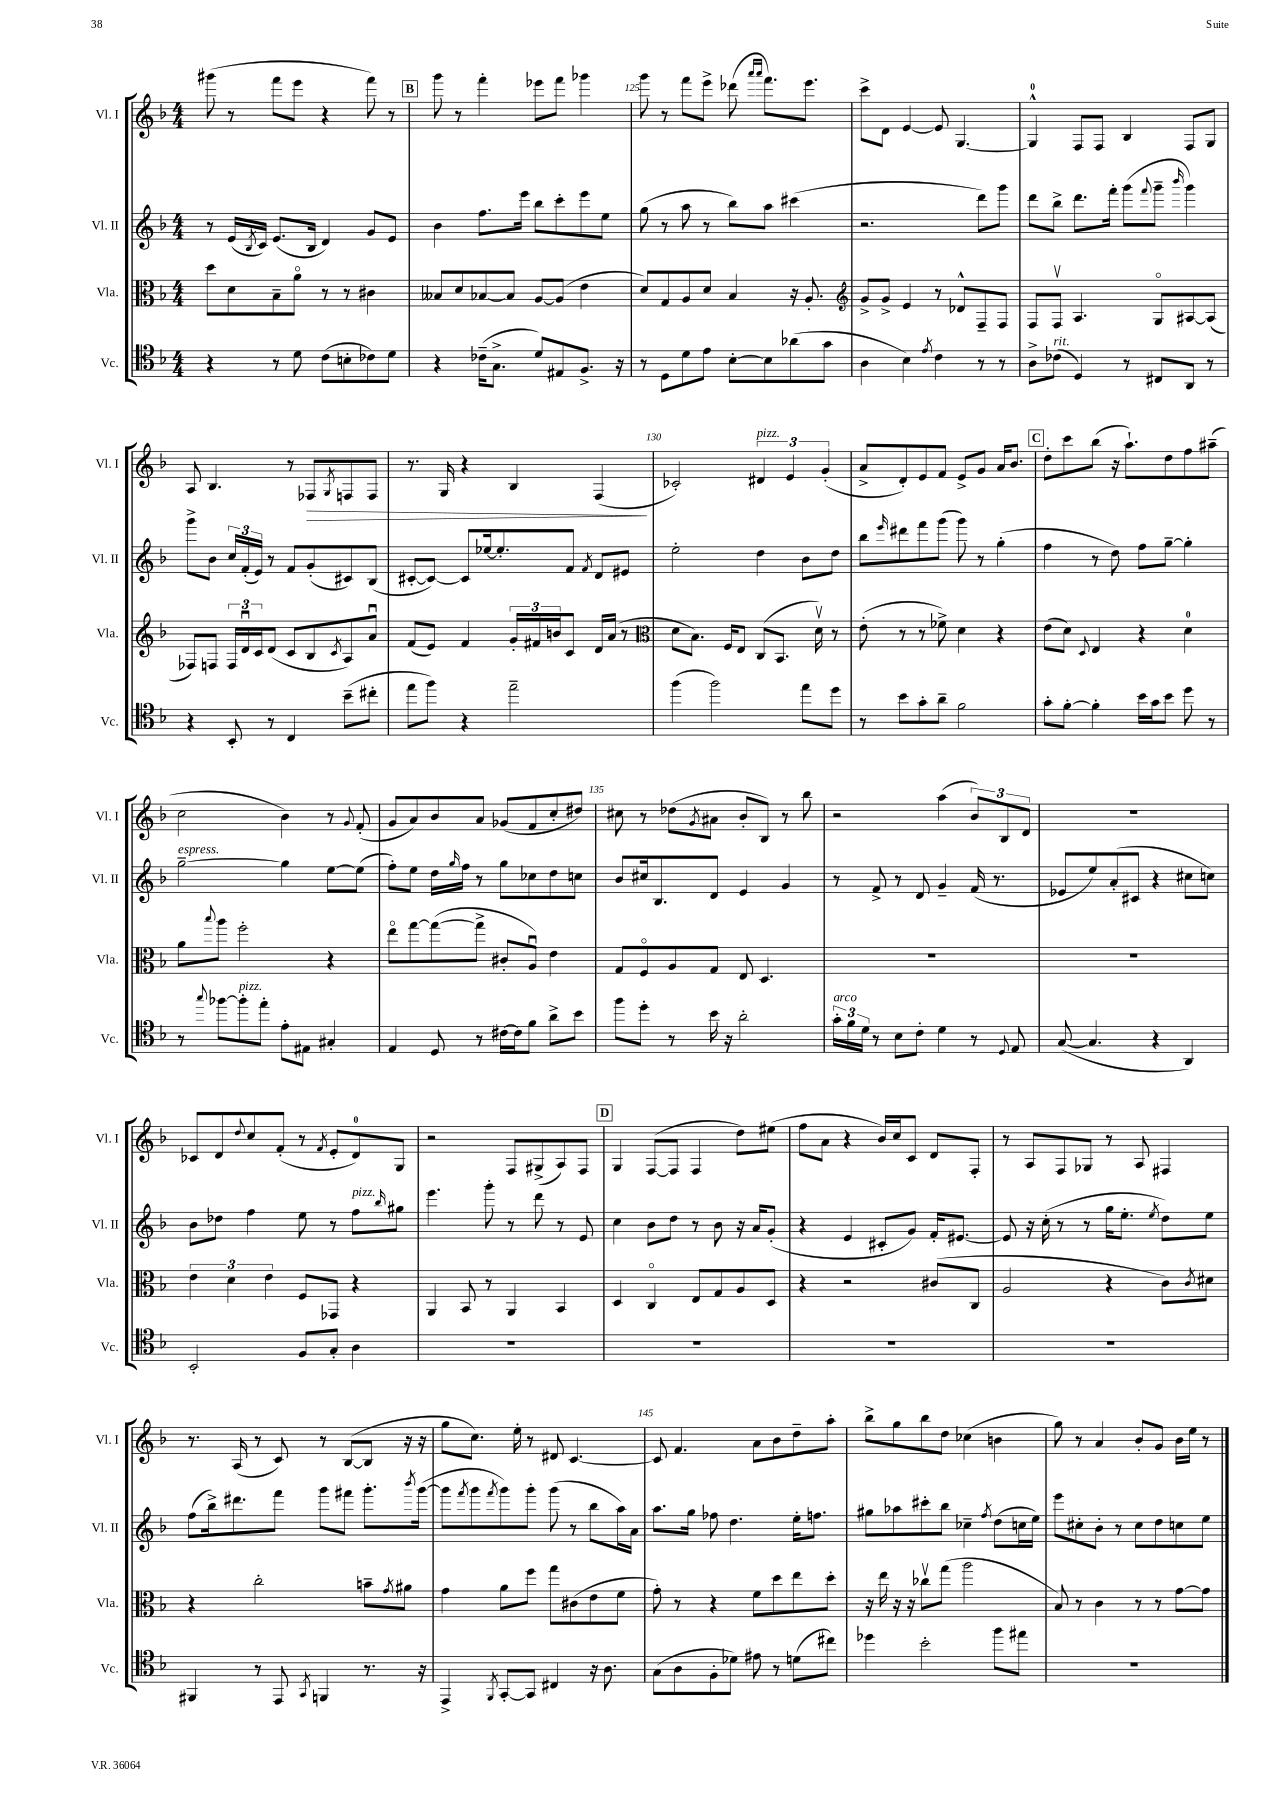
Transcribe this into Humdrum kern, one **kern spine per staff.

**kern	**kern	**kern	**kern
*staff4	*staff3	*staff2	*staff1
*clefC4	*clefC3	*clefG2	*clefG2
*k[b-]	*k[b-]	*k[b-]	*k[b-]
*M4/4	*M4/4	*M4/4	*M4/4
4r	8dd	8r	(8ggg#
.	8d	(16e	8r
.	.	8qB-	.
.	.	16c)	.
8r	8B-~	(8.e	8fff
8d	8ao	.	8eee
.	.	16B-	.
(8c	8r	4d)	4r
8B'	8r	.	.
8c-)	4c#	8g	8fff)
8d	.	8e	8r
=	=	=	=
4r	8B--	4b-	8ggg
.	8d	.	8r
(16c-~	[8B-	8.ff	4fff'
8.G^	.	.	.
.	8B-]	.	.
.	.	16eee	.
8d)	[8A	8bb-	8eee-
8E#	(8A]	8ccc'	8fff
8.F^	4e	8eee	4ggg-
.	.	8ee	.
16r	.	.	.
=	=	=	=
8r	8d)	(8gg	8ggg
8D	8G	8r	8r
8d	8A	8aa	8fff
8e	8d	8r	8eee^
[8B-'	4B-	8bb-)	(8ddd-
.	.	.	16qqaaa
.	.	.	16qqaaa
8B-]	.	8aa	8.fff)
(8a-	16r	(4ccc#	.
.	8.A'	.	8.eee
8g	.	.	.
=	=	=	=
*	*clefG2	*	*
4A	8g^	2.r	8ccc^
.	8g^	.	8d
4B-)	4e	.	[4e
8qe	.	.	.
4c	8r	.	8e]
.	8d-^^	.	[4.G
8r	8F~	8ddd)	.
8r	8F	8ggg	.
=	=	=	=
8A^	8F	8ddd	4G^^]
(8c-	8Fv	8bb-^	.
4D)	4.A	8.ddd	8F
.	.	.	8F
.	.	16fff'	.
8r	.	(8ggg	4B-
.	.	8qqfff	.
8C#	8Go	8ggg~	.
.	.	16qqbbb-	.
8AA	[8A#	4ggg)	8F
8r	(8A#]	.	8G
=	=	=	=
4r	8F-)	8ggg^	8A
.	8F	8b-	4.B-
8BB-'	24F	24cc	.
.	24du	(24f'	.
.	24c	24e)	.
8r	(8d	8r	.
4C	8c	8f	8r
.	8B-	(8g'	8F-
.	8qc	.	8qG
(8b-~	8A)	8c#)	8F
8cc#'	8au	(8B-	8F
=	=	=	=
8ee	(8f	[8c#'	8.r
8ff)	8e)	8c#_)	.
.	.	.	16G
4r	4f	8c#]	4r
.	.	[16ee-	.
.	.	8.ee-']	.
2ee~	24g'	.	4B-
.	24f#	.	.
.	24b	.	.
.	8c	8f	.
.	.	8qf	.
.	16d	8d	(4F
.	(16a	.	.
.	8r	8e#	.
=	=	=	=
*	*clefC3	*	*
(4ff	8d	2ee'	2c-')
.	8.B-)	.	.
2ff)	.	.	.
.	16F	.	.
.	8E	.	.
.	(8C	4dd	6d#
.	8.BB-	.	.
.	.	.	6e
8ee	.	8b-	.
.	16dv)	.	.
.	.	.	(6g'
8dd	8r	8dd	.
=	=	=	=
8r	(8e'	8bb-	8a^
.	.	16qqeee	.
8b-	8r	8ddd#	8d')
8g'	8r	8fff	8e
8a~	8f-^)	(8ggg	8f
2f	4d	8ggg)	8e^
.	.	8r	8g
.	4r	(4gg'	16a
.	.	.	8.b-
=	=	=	=
8g'	(8e	4ff	8dd'
[8f'	8d)	.	8ccc
.	8qqD	.	.
4f']	4E	8r	(8bb-
.	.	8dd)	16r
.	.	.	8.aa`)
16b-	4r	8ff	.
16g	.	.	.
8b-	.	[8gg~	8dd
8dd	4d	4gg']	8ff
8r	.	.	(8aa#~
=	=	=	=
8r	8a	[2gg~	2cc
8qqgg	8qqbb-	.	.
[8ff-	8aa	.	.
8ff-']	2ff'	.	.
8ee'	.	.	.
8e'	.	4gg]	4b-)
8E#	.	.	.
4G#'	4r	[8ee	8r
.	.	.	8qqg
.	.	(8ee]	(8f'
=	=	=	=
4E	8eeo	8ff')	8g
.	[8gg	8ee	8a)
8D	(8gg_	16dd	8b-
.	.	16qqgg	.
.	.	16ff	.
8r	8gg^]	8r	8a
[16c#	8c#'	8gg	(8g-
16c#]	.	.	.
8f	8Au)	8cc-	8f
8a^	4e	8dd	8cc'
8b-	.	8cc	8dd#)
=	=	=	=
8ff	8G	8b-	8cc#
8dd'	8Fo	16cc#	8r
.	.	8.B-	.
8r	8A	.	(8dd-
.	.	.	8qg
16b-	8G	8d	8a#
16r	.	.	.
2a'	8E	4e	8b-'
.	4.D	.	8B-)
.	.	4g	8r
.	.	.	8bb-
=	=	=	=
24g'	1r	8r	2r
24f	.	.	.
24d	.	.	.
8r	.	8f^	.
8B-	.	8r	.
8c'	.	8d	.
4d	.	4g~	(4aa
8r	.	(16f	12b-)
.	.	8.r	.
.	.	.	12B-
8qqD	.	.	.
8E	.	.	.
.	.	.	12d
=	=	=	=
([8G	1r	8e-	1r
4.G]	.	8ee)	.
.	.	(8a'	.
.	.	8c#	.
4r	.	4r	.
4AA)	.	8cc#	.
.	.	8cc)	.
=	=	=	=
2BB-'	6e	8b-	8c-
.	.	8dd-	8d
.	6d	.	.
.	.	.	8qqdd
.	.	4ff	8cc
.	6e	.	.
.	.	.	(8f'
8F	8F	8ee	8r
.	.	.	8qf
8G'	8GG-	8r	8e'
4A	4r	8ff	8d)
.	.	16qqbb-	.
.	.	8gg#	8G
=	=	=	=
1r	4AA	4.eee	2r
.	8BB-	.	.
.	8r	8ggg'	.
.	4AA	8r	8F
.	.	8ddd	(8G#^
.	4BB-	8r	8A)
.	.	8e	8F
=	=	=	=
1r	4D	4cc	4G
.	4Co	8b-	([8F
.	.	8dd	8F]
.	8E	8r	4F
.	8G	8b-	.
.	8A	16r	8dd)
.	.	16a	.
.	8D	(8g'	(8ee#
=	=	=	=
1r	4r	4r	8ff
.	.	.	8a
.	2r	4e	4r
.	.	8c#'	16b-)
.	.	.	16cc
.	.	8g)	8c
.	(8c#	16f'	8d
.	.	[8.e#	.
.	8C	.	8F'
=	=	=	=
1r	2A	8e#]	8r
.	.	16r	8A
.	.	(16cc'	.
.	.	8r	8F
.	.	8r	8G-
.	4r	16gg	8r
.	.	8.ee'	.
.	.	.	8A
.	.	8qee	.
.	8c)	8dd)	4F#
.	8qc	.	.
.	8d#	8ee	.
=	=	=	=
4FF#	4r	(8ff	8.r
.	.	16bb-^)	.
.	.	8.ddd#	(16A
8r	2cc'	.	8r
8EE	.	8fff	8c)
8qGG	.	.	.
4FF	.	8ggg	8r
.	.	8fff#	([8B-
8.r	8b~	8.ggg'	8B-]
.	8qg	.	.
.	8a#	.	16r
.	.	8qbbb-	.
16r	.	([16ggg	16r
=	=	=	=
4EE^	4g	8ggg]	8gg
.	.	8qfff	.
.	.	8ggg	8.cc)
8qFF	.	8qfff	.
[8GG'	8a	8ggg)	.
.	.	.	16ee'
8GG]	8ff	8ggg'	8r
4C#	8gg	(8ggg	8d#
.	(8c#	8r	[4.c
16r	8e	8bb-	.
8.A	.	.	.
.	8f	16aa)	.
.	.	16a	.
=	=	=	=
(8G	8g')	8.aa	8c]
8A	8r	.	4.f
.	.	16gg	.
8F'	4r	8ff-	.
8d-)	.	4.dd	.
8e#	8f	.	8a
8r	8dd	.	8b-
(8d	8ee	16ee'	8dd~
.	.	8.ff	.
8cc#)	8dd'	.	8aa'
=	=	=	=
4dd-	16r	8gg#	8bb-^
.	16ee	.	.
.	16r	8aa-	8gg
.	16r	.	.
2b-'	8cc-v	8ccc#'	8bb-
.	(8gg	8bb-	8dd
.	2aa	4cc-~	(4cc-
.	.	8qff	.
8ff	.	(8dd	4b
8ee#	.	16cc	.
.	.	16ee)	.
=	=	=	=
1r	8B-)	8eee	8gg)
.	8r	8cc#'	8r
.	4c	8b-'	4a
.	.	8r	.
.	8r	8cc#	8b-'
.	8r	8dd	8g
.	[8g	8cc	16b-
.	.	.	16ee
.	8g]	8ee	8r
==	==	==	==
*-	*-	*-	*-
